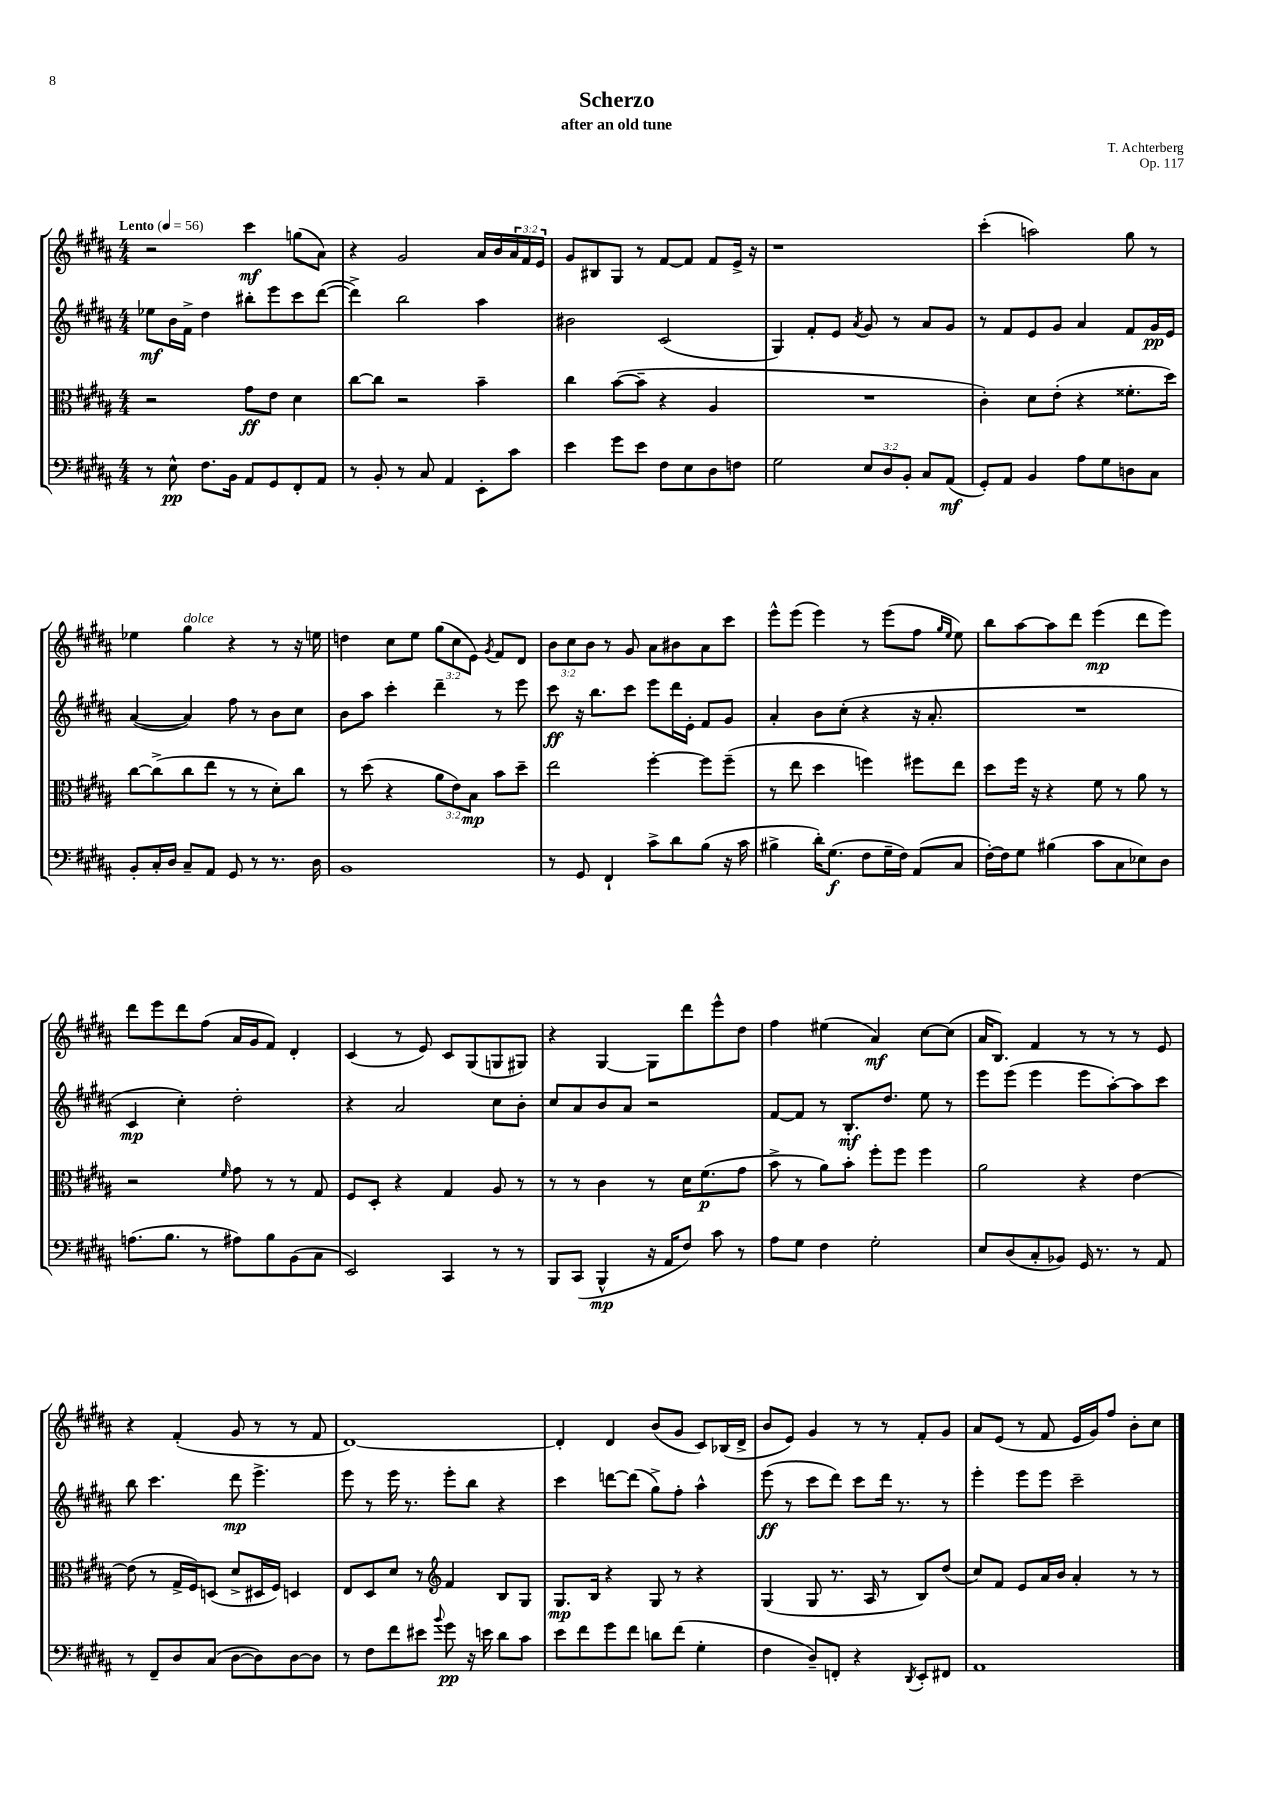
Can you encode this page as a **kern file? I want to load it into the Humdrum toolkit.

**kern	**dynam	**kern	**dynam	**kern	**dynam	**kern	**dynam
*part4	*part4	*part3	*part3	*part2	*part2	*part1	*part1
*staff4	*staff4	*staff3	*staff3	*staff2	*staff2	*staff1	*staff1
*clefF4	*	*clefC3	*	*clefG2	*	*clefG2	*
*k[f#c#g#d#a#]	*	*k[f#c#g#d#a#]	*	*k[f#c#g#d#a#]	*	*k[f#c#g#d#a#]	*
*M4/4	*	*M4/4	*	*M4/4	*	*M4/4	*
*MM56	*	*MM56	*	*MM56	*	*MM56	*
=1	=1	=1	=1	=1	=1	=1	=1
!	!	!	!	!	!	!LO:TX:a:B:t=Lento	!
8r	.	2r	.	8ee-X\L	mf	2r	.
8E^^\	pp	.	.	16b\L	.	.	.
.	.	.	.	16f#^\JJ	.	.	.
8.F#\L	.	.	.	4dd#\	.	.	.
16BB\Jk	.	.	.	.	.	.	.
8AA#/L	.	8g#\L	ff	8bb#X'\L	.	4ccc#\	mf
8GG#/	.	8e\J	.	8eee\	.	.	.
8FF#'/	.	4d#\	.	8ccc#\	.	(8ggn\L	.
8AA#/J	.	.	.	([8ddd#\J	.	8a#\J)	.
=2	=2	=2	=2	=2	=2	=2	=2
8r	.	[8cc#\L	.	4ddd#^\])	.	4r	.
8BB'/	.	8cc#\J]	.	.	.	.	.
8r	.	2r	.	2bb\	.	2g#/	.
8C#/	.	.	.	.	.	.	.
4AA#/	.	.	.	.	.	.	.
8EE'\L	.	4b~\	.	4aa#\	.	16a#/LL	.
.	.	.	.	.	.	16b/	.
8c#\J	.	.	.	.	.	24a#/	.
.	.	.	.	.	.	24f#/	.
.	.	.	.	.	.	24e/JJ	.
=3	=3	=3	=3	=3	=3	=3	=3
4e\	.	4cc#\	.	2b#X\	.	8g#/L	.
.	.	.	.	.	.	8B#X/	.
8g#\L	.	([8b\L	.	.	.	8G#/J	.
8e\J	.	8b~\J]	.	.	.	8r	.
8F#\L	.	4r	.	(2c#/	.	[8f#/L	.
8E\	.	.	.	.	.	8f#/J]	.
8D#\	.	4A#/	.	.	.	8f#/L	.
8Fn\J	.	.	.	.	.	16e^/Jk	.
.	.	.	.	.	.	16r	.
=4	=4	=4	=4	=4	=4	=4	=4
2G#\	.	1r	.	4G#/)	.	1r	.
.	.	.	.	8f#'/L	.	.	.
.	.	.	.	8e/J	.	.	.
.	.	.	.	8qa#/	.	.	.
12E/L	.	.	.	8g#/	.	.	.
12D#/	.	.	.	.	.	.	.
.	.	.	.	8r	.	.	.
12BB'/J	.	.	.	.	.	.	.
8C#/L	.	.	.	8a#/L	.	.	.
(8AA#/J	mf	.	.	8g#/J	.	.	.
=5	=5	=5	=5	=5	=5	=5	=5
8GG#'/L)	.	4c#'\)	.	8r	.	(4ccc#'\	.
8AA#/J	.	.	.	8f#/L	.	.	.
4BB/	.	8d#\L	.	8e/	.	2aan\)	.
.	.	(8e'\J	.	8g#/J	.	.	.
8A#\L	.	4r	.	4a#/	.	.	.
8G#\	.	.	.	.	.	.	.
8Dn\	.	8.f##X'\L	.	8f#/L	.	8gg#\	.
8C#\J	.	.	.	16g#/L	pp	8r	.
.	.	16dd#\Jk)	.	16e/JJ	.	.	.
!!LO:LB:g=z
=6	=6	=6	=6	=6	=6	=6	=6
8BB'/L	.	[8cc#\L	.	([4a#/	.	4ee-X\	.
16C#'/L	.	(8cc#^\]	.	.	.	.	.
16D#/JJ	.	.	.	.	.	.	.
!	!	!	!	!	!	!LO:TX:a:i:t=dolce	!
8C#~/L	.	8cc#\	.	4a#/])	.	4gg#\	.
8AA#/J	.	8ee\J	.	.	.	.	.
8GG#/	.	8r	.	8ff#\	.	4r	.
8r	.	8r	.	8r	.	.	.
8.r	.	8d#'\L)	.	8b\L	.	8r	.
.	.	8cc#\J	.	8cc#\J	.	16r	.
16D#\	.	.	.	.	.	16een\	.
=7	=7	=7	=7	=7	=7	=7	=7
1BB	.	8r	.	8b\L	.	4ddn\	.
.	.	(8dd#\	.	8aa#\J	.	.	.
.	.	4r	.	4ccc#'\	.	8cc#\L	.
.	.	.	.	.	.	8ee\J	.
.	.	12a#\L	.	4ddd#~\	.	(12gg#\L	.
.	.	12e\)	.	.	.	12cc#\	.
.	.	12B\J	mp	.	.	12e\J)	.
.	.	.	.	.	.	8qg#/	.
.	.	8b\L	.	8r	.	8f#/L	.
.	.	8dd#~\J	.	8eee\	.	8d#/J	.
=8	=8	=8	=8	=8	=8	=8	=8
8r	.	2ee\	.	8ccc#\	ff	12b\L	.
.	.	.	.	.	.	12cc#\	.
8GG#/	.	.	.	16r	.	.	.
.	.	.	.	.	.	12b\J	.
.	.	.	.	8.bb\L	.	.	.
4FF#`/	.	.	.	.	.	8r	.
.	.	.	.	8ccc#\J	.	8g#/	.
8c#^\L	.	[4ff#'\	.	8eee\L	.	8a#\L	.
8d#\	.	.	.	16ddd#\L	.	8b#X\	.
.	.	.	.	16e'\JJ	.	.	.
(8B\J	.	8ff#\L]	.	8f#/L	.	8a#\	.
16r	.	(8ff#~\J	.	8g#/J	.	8ccc#\J	.
16c#\	.	.	.	.	.	.	.
=9	=9	=9	=9	=9	=9	=9	=9
4B#X^\	.	8r	.	4a#'/	.	8eee^^\L	.
.	.	8ee\	.	.	.	(8eee\J	.
16d#'\KL)	.	4dd#\	.	8b\L	.	4eee\)	.
(8.G#\J	f	.	.	.	.	.	.
.	.	.	.	(8cc#'\J	.	.	.
8F#\L	.	4ffn\)	.	4r	.	8r	.
16G#~\L	.	.	.	.	.	(8eee\L	.
16F#\JJ)	.	.	.	.	.	.	.
(8AA#/L	.	8ff#X\L	.	16r	.	8ff#\J	.
.	.	.	.	8.a#'/	.	.	.
.	.	.	.	.	.	16qqgg#/LL	.
.	.	.	.	.	.	16qqee/JJ	.
8C#/J	.	8ee\J	.	.	.	8ee\)	.
=10	=10	=10	=10	=10	=10	=10	=10
[16F#'\LL)	.	8dd#\L	.	1r	.	8bb\L	.
16F#\J]	.	.	.	.	.	.	.
8G#\J	.	16ff#\Jk	.	.	.	[8aa#\	.
.	.	16r	.	.	.	.	.
(4B#X\	.	4r	.	.	.	8aa#\]	.
.	.	.	.	.	.	8ddd#\J	.
8c#\L	.	8f#\	.	.	.	(4eee\	mp
8C#\	.	8r	.	.	.	.	.
8E-X\)	.	8a#\	.	.	.	8ddd#\L	.
8D#\J	.	8r	.	.	.	8eee\J)	.
!!LO:LB:g=z
=11	=11	=11	=11	=11	=11	=11	=11
(8.An\L	.	2r	.	4c#/	mp	8ddd#\L	.
.	.	.	.	.	.	8eee\	.
8.B\J	.	.	.	.	.	.	.
.	.	.	.	4cc#'\)	.	8ddd#\	.
8r	.	.	.	.	.	(8ff#\J	.
.	.	16qqf#/	.	.	.	.	.
8A#X\L)	.	8g#\	.	2dd#'\	.	16a#/LL	.
.	.	.	.	.	.	16g#/J	.
8B\	.	8r	.	.	.	8f#/J)	.
(8BB\	.	8r	.	.	.	4d#'/	.
8C#\J	.	8G#/	.	.	.	.	.
=12	=12	=12	=12	=12	=12	=12	=12
2EE/)	.	8F#/L	.	4r	.	(4c#/	.
.	.	8D#'/J	.	.	.	.	.
.	.	4r	.	2a#/	.	8r	.
.	.	.	.	.	.	8e/)	.
4CC#/	.	4G#/	.	.	.	8c#/L	.
.	.	.	.	.	.	(8G#/	.
8r	.	8A#/	.	8cc#\L	.	8Gn/	.
8r	.	8r	.	8b'\J	.	8G#X/J)	.
=13	=13	=13	=13	=13	=13	=13	=13
8BBB/L	.	8r	.	8cc#/L	.	4r	.
(8CC#/J	.	8r	.	8a#/	.	.	.
4BBB^^/	mp	4c#\	.	8b/	.	[4G#/	.
.	.	.	.	8a#/J	.	.	.
16r	.	8r	.	2r	.	8G#\L]	.
16AA#/KL	.	.	.	.	.	.	.
8F#/J)	.	16d#\KL	.	.	.	8ddd#\	.
.	.	(8.f#\	p	.	.	.	.
8c#\	.	.	.	.	.	8eee^^\	.
8r	.	8g#\J	.	.	.	8dd#\J	.
=14	=14	=14	=14	=14	=14	=14	=14
8A#\L	.	8b^\	.	[8f#/L	.	4ff#\	.
8G#\J	.	8r	.	8f#/J]	.	.	.
4F#\	.	8a#\L)	.	8r	.	(4ee#X\	.
.	.	8b'\J	.	8.B'/L	mf	.	.
2G#'\	.	8ff#'\L	.	.	.	4a#/)	mf
.	.	.	.	8.dd#/J	.	.	.
.	.	8ff#\J	.	.	.	.	.
.	.	4ff#\	.	8ee\	.	[8cc#\L	.
.	.	.	.	8r	.	(8cc#\J]	.
=15	=15	=15	=15	=15	=15	=15	=15
8E/L	.	2a#\	.	8eee\L	.	16a#/KL	.
.	.	.	.	.	.	8.B/J)	.
(8D#/	.	.	.	(8eee\J	.	.	.
8C#'/	.	.	.	4eee\	.	4f#/	.
8BB-X/J)	.	.	.	.	.	.	.
16GG#/	.	4r	.	8eee\L	.	8r	.
8.r	.	.	.	.	.	.	.
.	.	.	.	[8aa#'\)	.	8r	.
8r	.	[4e\	.	8aa#\]	.	8r	.
8AA#/	.	.	.	8ccc#\J	.	8e/	.
!!LO:LB:g=z
=16	=16	=16	=16	=16	=16	=16	=16
8r	.	(8e\]	.	8bb\	.	4r	.
8FF#~/L	.	8r	.	4.ccc#\	.	.	.
8D#/	.	16G#^/LL	.	.	.	(4f#'/	.
.	.	16F#/J)	.	.	.	.	.
(8C#/J	.	(8Dn/J	.	.	.	.	.
[8D#\L	.	8d#^/L	.	8ddd#\	mp	8g#/	.
8D#\])	.	16D#X/L	.	4.eee^\	.	8r	.
.	.	16F#/JJ)	.	.	.	.	.
[8D#\	.	4Dn/	.	.	.	8r	.
8D#\J]	.	.	.	.	.	8f#/	.
=17	=17	=17	=17	=17	=17	=17	=17
8r	.	8E/L	.	8eee\	.	[1d#)	.
8F#\L	.	8D#/	.	8r	.	.	.
8f#\	.	8d#/J	.	16eee\	.	.	.
.	.	.	.	8.r	.	.	.
8e#X\J	.	8r	.	.	.	.	.
8qqb/	.	.	.	.	.	.	.
*	*	*clefG2	*	*	*	*	*
8g#\	pp	4f#/	.	8eee'\L	.	.	.
16r	.	.	.	8bb\J	.	.	.
16en\	.	.	.	.	.	.	.
8d#\L	.	8B/L	.	4r	.	.	.
8c#\J	.	8G#/J	.	.	.	.	.
=18	=18	=18	=18	=18	=18	=18	=18
8e\L	.	8.G#/L	mp	4ccc#\	.	4d#'/]	.
8f#\	.	.	.	.	.	.	.
.	.	16B/Jk	.	.	.	.	.
8g#\	.	4r	.	[8dddn\L	.	4d#/	.
8f#\J	.	.	.	(8ddd\J]	.	.	.
8dn\L	.	8G#/	.	8gg#^\L)	.	(8b/L	.
(8f#\J	.	8r	.	8ff#'\J	.	8g#/J	.
4G#'\	.	4r	.	4aa#^^\	.	8c#/L)	.
.	.	.	.	.	.	(16B-X/L	.
.	.	.	.	.	.	16d#^/JJ	.
=19	=19	=19	=19	=19	=19	=19	=19
4F#\	.	(4G#/	.	(8eee\	ff	8b/L	.
.	.	.	.	8r	.	8e/J)	.
8D#~/L)	.	8G#/	.	8ccc#\L	.	4g#/	.
8FFn'/J	.	8.r	.	8ddd#\J)	.	.	.
4r	.	.	.	8ccc#\L	.	8r	.
.	.	16A#/	.	.	.	.	.
.	.	8r	.	16ddd#\Jk	.	8r	.
.	.	.	.	8.r	.	.	.
8qDD#/	.	.	.	.	.	.	.
8EE'/L	.	8B/L)	.	.	.	8f#'/L	.
8FF#X/J	.	(8dd#/J	.	8r	.	8g#/J	.
=20	=20	=20	=20	=20	=20	=20	=20
1AA#	.	8cc#/L)	.	4eee'\	.	8a#/L	.
.	.	8f#/J	.	.	.	(8e/J	.
.	.	8e/L	.	8eee\L	.	8r	.
.	.	16a#/L	.	8eee\J	.	8f#/	.
.	.	16b/JJ	.	.	.	.	.
.	.	4a#'/	.	2ccc#~\	.	16e/LL	.
.	.	.	.	.	.	16g#/J)	.
.	.	.	.	.	.	8ff#/J	.
.	.	8r	.	.	.	8b'\L	.
.	.	8r	.	.	.	8cc#\J	.
==	==	==	==	==	==	==	==
*-	*-	*-	*-	*-	*-	*-	*-
